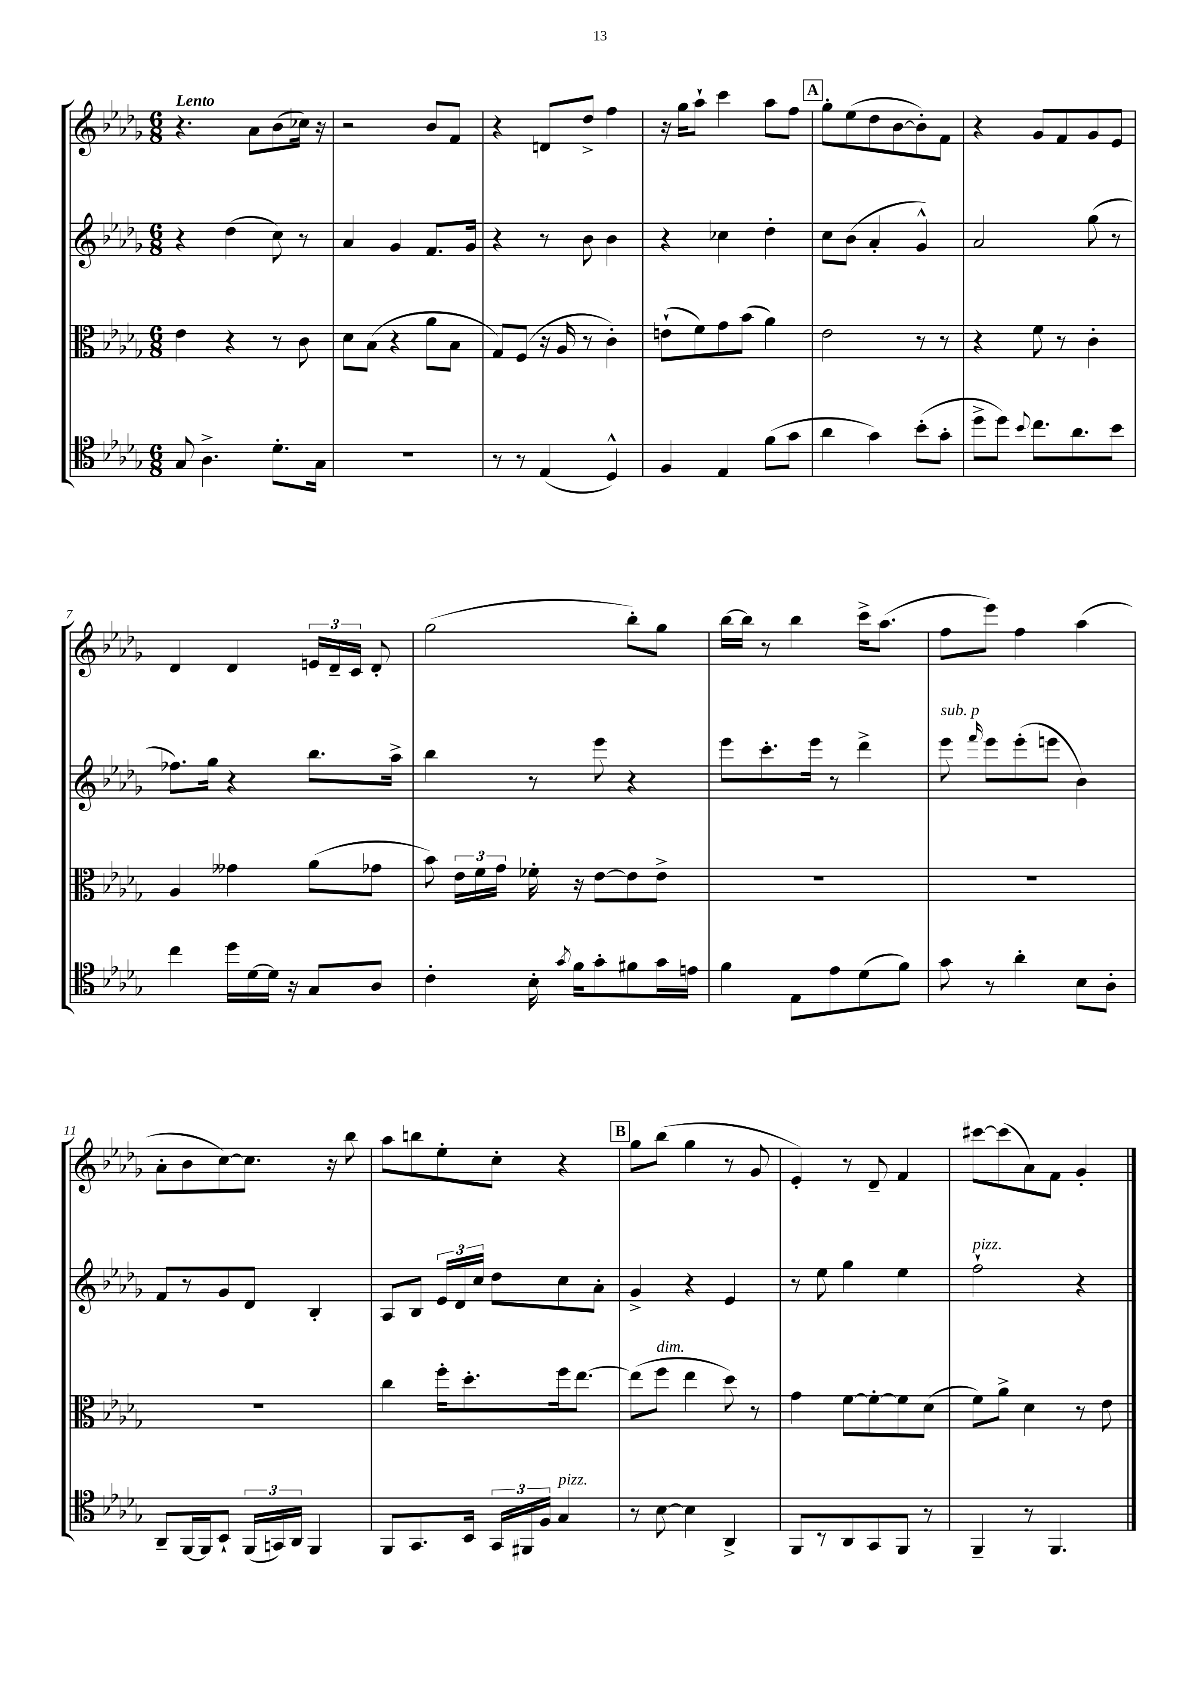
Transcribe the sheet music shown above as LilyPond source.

<<
\new StaffGroup <<
\new Staff = "s0" {
    \clef treble \key des \major \numericTimeSignature \time 6/8 \tempo "Lento"
    \autoBeamOff r4. aes'8[ bes'8( ces''16]) r16 |
    r2 bes'8[ f'8] |
    r4 d'8[ des''8]-> f''4 |
    r16 ges''16[ aes''8]-! c'''4 aes''8[ f''8] |
    \mark \markup { \box "A" } ges''8[-. ees''8( des''8 bes'8~ bes'8-.) f'8] |
    r4 ges'8[ f'8 ges'8 ees'8] |
    des'4 des'4 \tuplet 3/2 { e'16[ des'16-- c'16] } des'8-. |
    ges''2( bes''8[-.) ges''8] |
    bes''16[~ bes''16] r8 bes''4 c'''16[-> aes''8.]( |
    f''8[ ees'''8]) f''4 aes''4( |
    aes'8[-. bes'8 c''8~) c''8.] r16 bes''8 |
    aes''8[ b''8 ees''8-. c''8]-. r4 |
    \mark \markup { \box "B" } ges''8[ bes''8]( ges''4 r8 ges'8 |
    ees'4-.) r8 des'8-- f'4 |
    cis'''8[~ cis'''8( aes'8) f'8] ges'4-. \bar "|." |
}
\new Staff = "s1" {
    \clef treble \key des \major \numericTimeSignature \time 6/8
    \autoBeamOff r4 des''4( c''8) r8 |
    aes'4 ges'4 f'8.[ ges'16] |
    r4 r8 bes'8 bes'4 |
    r4 ces''4 des''4-. |
    \mark \markup { \box "A" } c''8[ bes'8]( aes'4-. ges'4-^) |
    aes'2 ges''8( r8 |
    fes''8.[) ges''16] r4 bes''8.[ aes''16]-> |
    bes''4 r8 ees'''8 r4 |
    ees'''8[ c'''8.-. ees'''16] r8 des'''4-> |
    ees'''8^\markup { \italic "sub. p" } \grace { f'''16 } ees'''8[ ees'''8-.( e'''8] bes'4) |
    f'8[ r8 ges'8 des'8] bes4-. |
    aes8[ bes8] \tuplet 3/2 { ees'16[ des'16 c''16] } des''8[ c''8 aes'8]-. |
    \mark \markup { \box "B" } ges'4-> r4 ees'4 |
    r8 ees''8 ges''4 ees''4 |
    f''2-!^\markup { \italic "pizz." } r4 \bar "|." |
}
\new Staff = "s2" {
    \clef alto \key des \major \numericTimeSignature \time 6/8
    \autoBeamOff ees'4 r4 r8 c'8 |
    des'8[ bes8]( r4 aes'8[ bes8] |
    ges8[) f8]( r16 aes16 r8 c'4-.) |
    e'8[-!( f'8) ges'8 bes'8]( aes'4) |
    \mark \markup { \box "A" } ees'2 r8 r8 |
    r4 f'8 r8 c'4-. |
    aes4 geses'4 aes'8[( ges'8] |
    bes'8) \tuplet 3/2 { ees'16[ f'16 ges'16] } fes'16-. r16 ees'8[~ ees'8 ees'8]-> |
    R2. |
    R2. |
    R2. |
    c''4 f''16[-. des''8.-. f''16 ees''8.]~ |
    \mark \markup { \box "B" } ees''8[( f''8]^\markup { \italic "dim." } ees''4 des''8) r8 |
    ges'4 f'8[~ f'8~-. f'8 des'8]( |
    f'8[) aes'8]-> des'4 r8 ees'8 \bar "|." |
}
\new Staff = "s3" {
    \clef tenor \key des \major \numericTimeSignature \time 6/8
    \autoBeamOff ges8 aes4.-> des'8.[-. ges16] |
    R2. |
    r8 r8 ees4( des4-^) |
    f4 ees4 f'8[( ges'8] |
    \mark \markup { \box "A" } aes'4 ges'4) bes'8[-.( ges'8]-. |
    des''8[-> des''8]) \appoggiatura { bes'8 } c''8.[ aes'8. bes'8] |
    c''4 des''16[ des'16~ des'16] r16 ges8[ aes8] |
    c'4-. bes16-. \acciaccatura { ges'8 } f'16[ ges'8-. fis'8 ges'16 e'16] |
    f'4 ees8[ ees'8 des'8( f'8]) |
    ges'8 r8 aes'4-. bes8[ aes8]-. |
    aes,8[-- f,16~ f,16 bes,8]-! \tuplet 3/2 { f,16[( g,16) aes,16] } f,4 |
    f,8[ ges,8. bes,16] \tuplet 3/2 { ges,16[ fis,16 f16] } ges4^\markup { \italic "pizz." } |
    \mark \markup { \box "B" } r8 bes8~ bes4 aes,4-> |
    f,8[ r8 aes,8 ges,8 f,8] r8 |
    f,4-- r8 f,4. \bar "|." |
}
>>
>>
